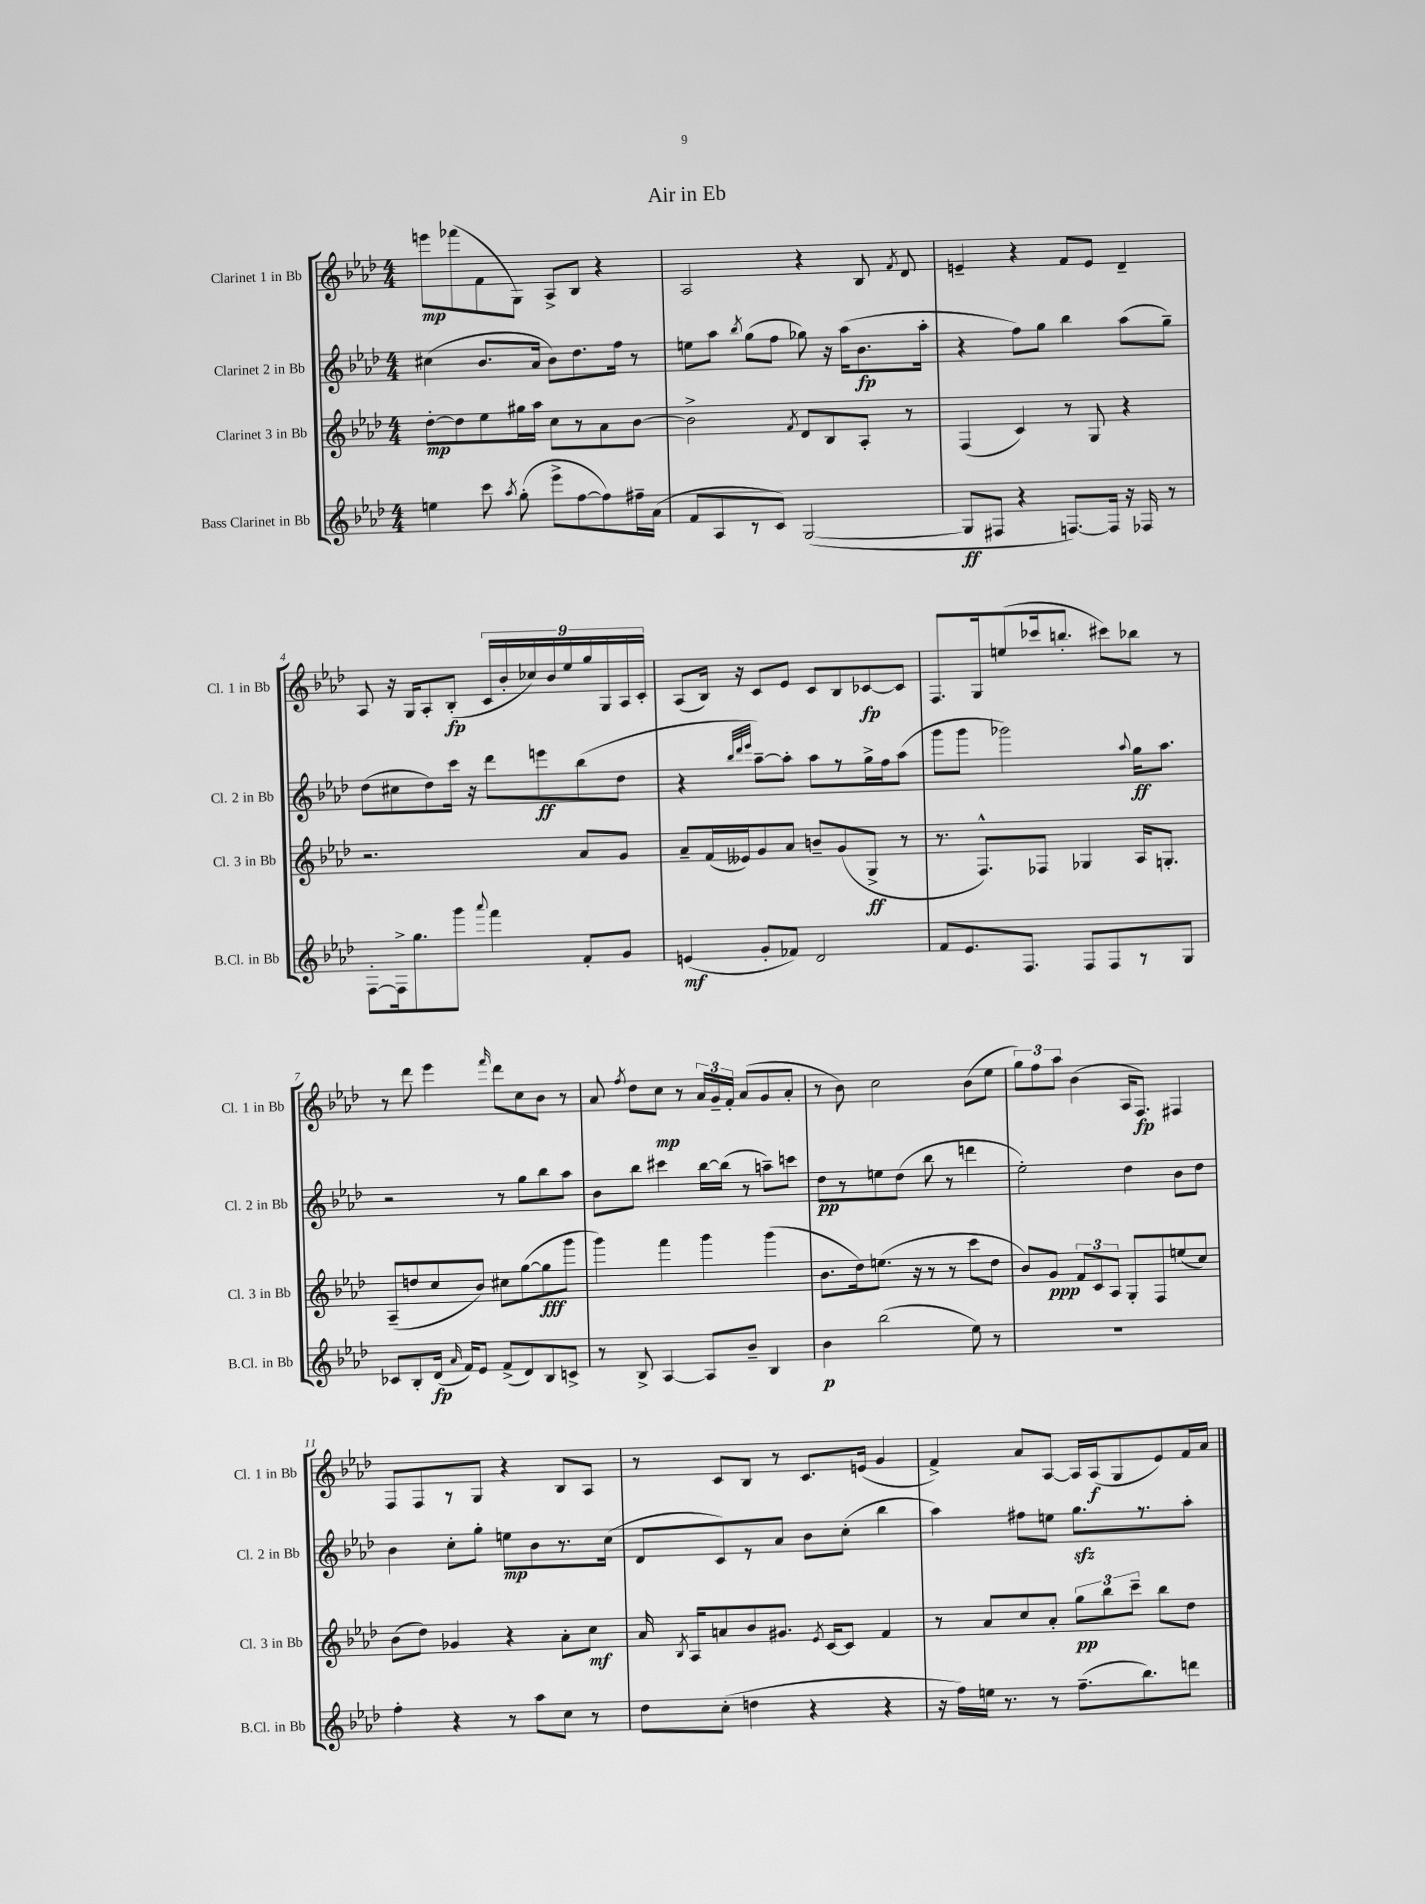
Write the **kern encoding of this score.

**kern	**kern	**kern	**kern
*staff4	*staff3	*staff2	*staff1
*clefG2	*clefG2	*clefG2	*clefG2
*k[b-e-a-d-]	*k[b-e-a-d-]	*k[b-e-a-d-]	*k[b-e-a-d-]
*M4/4	*M4/4	*M4/4	*M4/4
4ee	[8dd-'	(4cc#	8eee
.	8dd-]	.	(8fff-
8ccc	8ee-	8.b-	8f
8qaa-	.	.	.
(8gg'	16gg#	.	8G)
.	16aa-	16a-	.
8eee-^	8cc	8b-)	8A-^
[8ff	8r	8.dd-	8B-
8ff])	8a-	.	4r
.	.	16ff	.
16ff#~	[8b-	8r	.
(16a-	.	.	.
=	=	=	=
8f	2b-^]	8ee	2A-
8A-	.	8aa-	.
.	.	8qbb-	.
8r	.	(8gg	.
8c)	.	8ff	.
.	8qf	.	.
([2G	8d-	8gg-)	4r
.	8B-	16r	.
.	.	(16aa-	.
.	8A-'	8.b-	8B-
.	.	.	8qf
.	8r	.	8d-
.	.	16aa-'	.
=	=	=	=
8G]	(4F	4r	4e~
8F#	.	.	.
4r	4c)	8ff)	4r
.	.	8gg	.
[8.F)	8r	4bb-	8f
.	8G	.	8e
16F]	.	.	.
16r	4r	(8aa-	4d-~
16F-	.	.	.
8r	.	8gg~)	.
=	=	=	=
[8F'	2.r	(8dd-	8A-
16F^]	.	8cc#	16r
8.gg	.	.	16G
.	.	8dd-)	8A-'
8ggg	.	16ccc	(8B-'
.	.	16r	.
8qqaaa-	.	.	.
4fff	.	8ddd-	18c
.	.	.	18b-'
.	.	.	18cc-)
.	.	8eee	.
.	.	.	18b-
.	.	.	18ee-
8f'	8a-	(8bb-	.
.	.	.	18gg
.	.	.	18G
8g	8g	8dd-	.
.	.	.	18A-
.	.	.	18c'
=	=	=	=
(4e	8a-~	4r	(8A-
.	(16f	.	16B-)
.	16e--)	.	16r
.	.	32qqbb-	.
.	.	32qqddd-	.
.	.	32qqeee-	.
8g'	8g	[8aa-~)	8c
8f-)	8a-	8aa-']	8e-
2d-	8b~	8aa-	8c
.	(8g	8r	8B-
.	8G^	16gg^	[8c-
.	.	16ff	.
.	8r	(8aa-	8c-]
=	=	=	=
8f	8.r	8ggg	8.F
8.e-	.	8ggg	.
.	8.F^^)	.	16G
.	.	2ggg-)	(8ee
8.F	.	.	.
.	8F-	.	16ccc-
.	.	.	8.bb'
8F	4G-	.	.
8F	.	.	8ccc#)
.	.	8qqaa-	.
8r	16A-	16gg	8bb-
.	8.G'	8.aa-	.
8G	.	.	8r
=	=	=	=
8c-	(8A-~	2r	8r
8B-'	8dd	.	8ddd-
(16d-	8cc	.	4eee-
16qqa-	.	.	.
16f)	.	.	.
8e-	8b-)	.	.
.	.	.	16qqfff
(8f^	8cc#	8r	8ddd-
8d-)	([8gg	8gg	8cc
8B-	8gg]	8bb-	8b-
8c^	8ggg	8aa-	8r
=	=	=	=
8r	4ggg)	8b-	8a-
.	.	.	8qff
8B-^	.	8bb-	8dd-
[4A-	4fff	4ccc#	8cc
.	.	.	8r
8A-]	4ggg	[16bb-	24a-
.	.	.	24g~
.	.	(16bb-]	.
.	.	.	24f'
8b-~	.	8r	(8a-
4B-	(4ggg	8aa~)	8g
.	.	8ccc	8a-'
=	=	=	=
4b-	8.b-	8dd-	8r
.	.	8r	8b-)
.	16dd-)	.	.
(2bb-	(8.ee	8ee	2cc
.	.	(8dd-	.
.	16r	.	.
.	8r	8bb-	.
.	8r	8r	.
8ee-)	8ccc	4ddd	(8b-
8r	8dd-	.	8ee-
=	=	=	=
1r	8b-)	2ee-')	12gg)
.	.	.	12ff
.	8g	.	.
.	.	.	12aa-
.	12f	.	(4b-
.	12c	.	.
.	12A-	.	.
.	8G'	4dd-	16A-
.	.	.	8.F)
.	8F	.	.
.	(8ee	8b-	4F#
.	8cc)	8dd-	.
=	=	=	=
4ff'	(8b-	4b-	8F
.	8dd-)	.	8F
4r	4g-	8cc'	8r
.	.	8gg'	8G
8r	4r	8ee	4r
8aa-	.	8b-	.
8cc	8a-'	8.r	8B-
8r	8cc	.	8A-
.	.	(16cc	.
=	=	=	=
8dd-	16a-	8d-	8r
.	8qB-	.	.
.	16A-	.	.
(8cc'	8a	8c)	8c
4dd	8b-	8r	8B-
.	8.g#	8a-	8r
4r	.	8b-	8.c
.	8qe-	.	.
.	[16c	.	.
.	8c]	(8cc'	.
.	.	.	(16e
4r	4f	4bb-	4g
=	=	=	=
16r	8r	4aa-)	4f^)
16ff)	.	.	.
16ee	8a-	.	.
8.r	.	.	.
.	8cc	8ff#	8a-
8r	8a-'	8ee	[8A-
(8.ff~	12gg	8.gg	16A-]
.	.	.	(16A-
.	12bb-	.	.
.	.	.	8G
.	12ccc~	.	.
8.bb-)	.	8.r	.
.	8bb-	.	8e-)
8ddd	8dd-	8aa-'	16f
.	.	.	16a-
==	==	==	==
*-	*-	*-	*-
